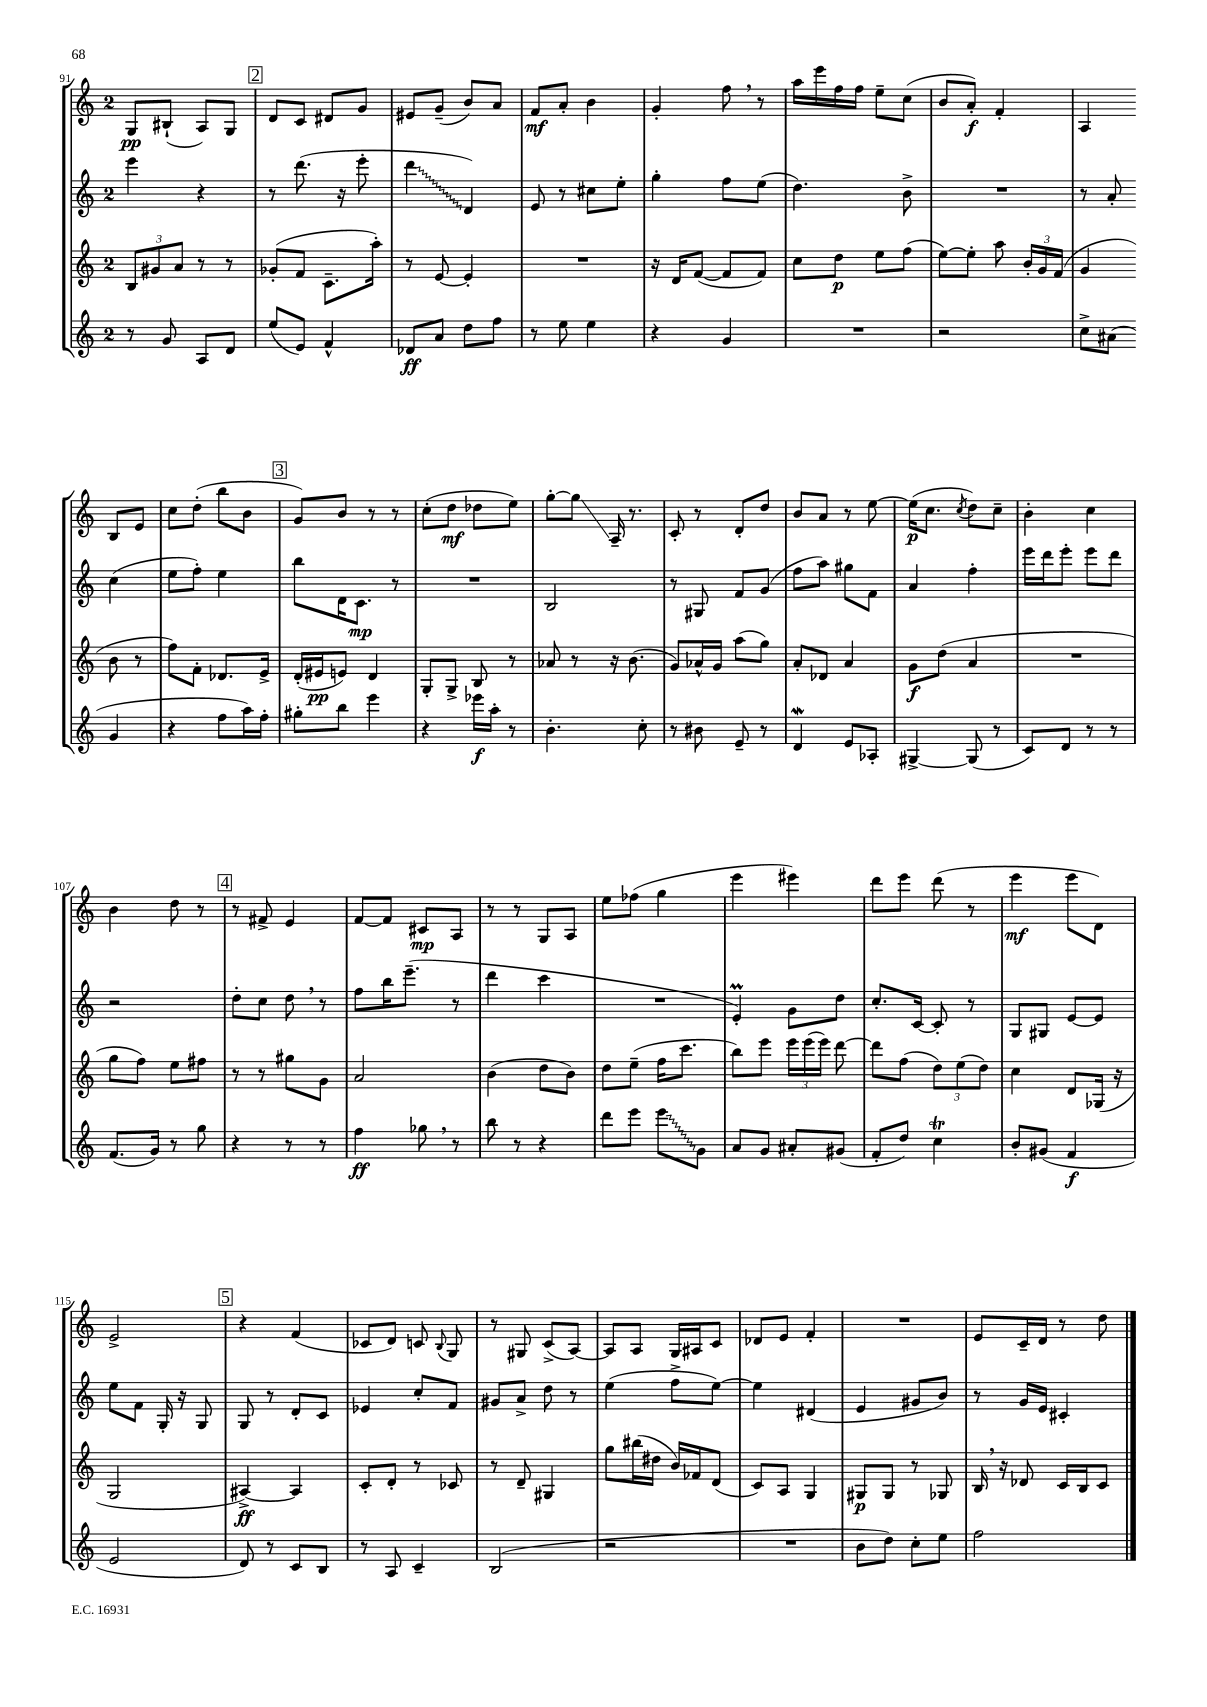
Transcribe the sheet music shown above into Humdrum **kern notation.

**kern	**kern	**kern	**kern
*staff4	*staff3	*staff2	*staff1
*clefG2	*clefG2	*clefG2	*clefG2
*k[]	*k[]	*k[]	*k[]
*M2/4	*M2/4	*M2/4	*M2/4
8r	12B	4eee	8G
.	12g#	.	.
8g	.	.	(8B#`
.	12a	.	.
8A	8r	4r	8A)
8d	8r	.	8G
=	=	=	=
(8ee	(8g-'	8r	8d
8e)	8f	(8.ddd	8c
4f^^	8.c~	.	8d#
.	.	16r	.
.	.	8eee'	8g
.	16aa')	.	.
=	=	=	=
8d-	8r	4ddd	8e#
8a	[8e	.	(8g~
8dd	4e']	4d)	8b)
8ff	.	.	8a
=	=	=	=
8r	2r	8e	8f
8ee	.	8r	8a'
4ee	.	8cc#	4b
.	.	8ee'	.
=	=	=	=
4r	16r	4gg'	4g'
.	16d	.	.
.	([8f	.	.
4g	8f]	8ff	8ff
.	8f)	(8ee	8r
=	=	=	=
2r	8cc	4.dd)	16aa
.	.	.	16eee
.	8dd	.	16ff
.	.	.	16ff
.	8ee	.	8ee~
.	(8ff	8b^	(8cc
=	=	=	=
2r	[8ee)	2r	8b
.	8ee']	.	8a')
.	8aa	.	4f'
.	24b'	.	.
.	24g	.	.
.	(24f	.	.
=	=	=	=
8cc^	4g	8r	4A
(8a#	.	8a'	.
4g	8b	(4cc	8B
.	8r	.	8e
=	=	=	=
4r	8ff)	8ee	8cc
.	8f'	8ff')	(8dd'
8ff	8.d-	4ee	8bb
16aa)	.	.	8b
16ff'	16e^	.	.
=	=	=	=
8gg#'	(16d'	8bb	8g)
.	16e#	.	.
8bb	8e)	16d	8b
.	.	8.c	.
4eee	4d	.	8r
.	.	8r	8r
=	=	=	=
4r	8G'	2r	(8cc'
.	8G^	.	8dd
16eee-	8B	.	8dd-
16aa'	.	.	.
8r	8r	.	8ee)
=	=	=	=
4.b'	8a-	2B	[8gg'
.	8r	.	8gg]
.	16r	.	16A~
.	(8.b	.	8.r
8cc'	.	.	.
=	=	=	=
8r	8g)	8r	8c'
8b#	16a-^^	8G#	8r
.	16g	.	.
8e~	(8aa	8f	8d'
8r	8gg)	(8g	8dd
=	=	=	=
4d	8a'	8ff	8b
.	8d-	8aa)	8a
8e	4a	8gg#	8r
8A-'	.	8f	[8ee
=	=	=	=
[4G#^	8g	4a	(16ee]
.	.	.	8.cc
.	(8dd	.	.
.	.	.	8qcc
(8G#]	4a	4ff'	8dd)
8r	.	.	8cc~
=	=	=	=
8c)	2r	16eee	4b'
.	.	16ddd	.
8d	.	8eee'	.
8r	.	8eee	4cc
8r	.	8ddd	.
=	=	=	=
(8.f	8gg	2r	4b
.	8ff)	.	.
16g)	.	.	.
8r	8ee	.	8dd
8gg	8ff#	.	8r
=	=	=	=
4r	8r	8dd'	8r
.	8r	8cc	8f#^
8r	8gg#	8dd	4e
8r	8g	8r	.
=	=	=	=
4ff	2a	8ff	[8f
.	.	16bb	8f]
.	.	(8.eee~	.
8gg-	.	.	8c#
8r	.	8r	8A
=	=	=	=
8bb	(4b	4ddd	8r
8r	.	.	8r
4r	8dd	4ccc	8G
.	8b)	.	8A
=	=	=	=
8ddd	8dd	2r	8ee
8eee	(8ee~	.	(8ff-
8eee	16ff	.	4gg
.	8.ccc	.	.
8g	.	.	.
=	=	=	=
8a	8bb)	4e')	4eee
8g	8eee	.	.
8a#'	24eee	8g	4eee#)
.	(24eee	.	.
.	24eee)	.	.
(8g#	[8ddd	8dd	.
=	=	=	=
8f'	8ddd]	8.cc'	8ddd
8dd)	(8ff	.	8eee
.	.	[16c	.
4cc	12dd)	8c']	(8ddd
.	(12ee	.	.
.	.	8r	8r
.	12dd)	.	.
=	=	=	=
8b'	4cc	8G	4eee
(8g#	.	8G#	.
4f	8d	[8e	8eee
.	(16G-	8e]	8d)
.	16r	.	.
=	=	=	=
2e	2G	8ee	2e^
.	.	8f	.
.	.	16G'	.
.	.	16r	.
.	.	8G	.
=	=	=	=
8d)	[4A#^)	8G	4r
8r	.	8r	.
8c	4A#]	8d'	(4f
8B	.	8c	.
=	=	=	=
8r	8c'	4e-	8c-
8A	8d'	.	8d)
4c~	8r	8cc'	8c
.	.	.	8qqB
.	8c-	8f	8G
=	=	=	=
(2B	8r	8g#	8r
.	8d~	8a^	8G#
.	4G#	8dd	(8c^
.	.	8r	[8A)
=	=	=	=
2r	8gg	(4ee	8A]
.	(16bb#	.	8A
.	16dd#	.	.
.	16b)	8ff^	16G
.	16f-	.	16A#
.	(8d	[8ee)	8c
=	=	=	=
2r	8c)	4ee]	8d-
.	8A	.	8e
.	4G	(4d#	4f'
=	=	=	=
8b	8G#	4e	2r
8dd)	8G#	.	.
8cc'	8r	8g#	.
8ee	8G-	8b)	.
=	=	=	=
2ff	16B	8r	8e
.	16r	.	.
.	8d-	16g	16c~
.	.	16e	16d
.	16c	4c#'	8r
.	16B	.	.
.	8c	.	8dd
==	==	==	==
*-	*-	*-	*-
